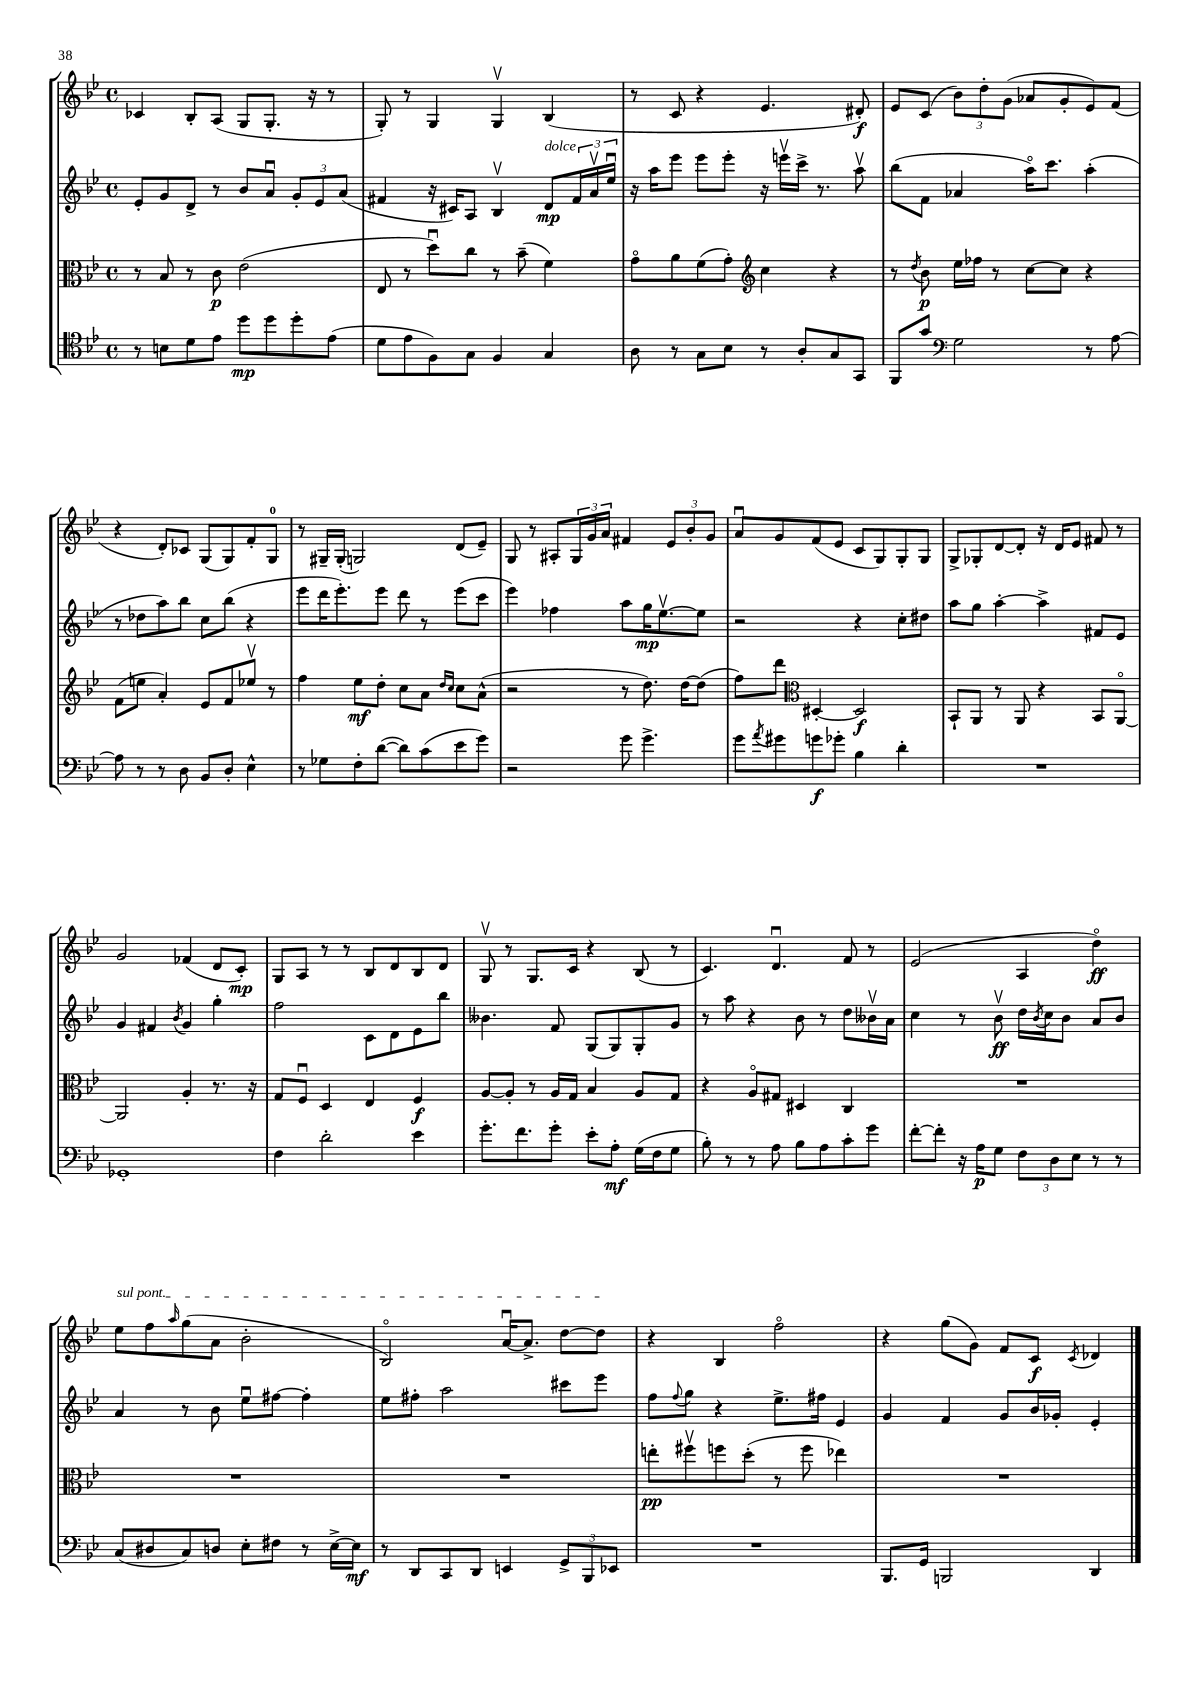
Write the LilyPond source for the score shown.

<<
\new StaffGroup <<
\new Staff = "s0" {
    \clef treble \key bes \major \defaultTimeSignature \time 4/4
    ces'4 bes8-. a8( g8 g8.-. r16 r8 |
    g8-.) r8 g4 g4\upbow bes4( |
    r8 c'8 r4 ees'4. dis'8-.\f) |
    ees'8 c'8( \tuplet 3/2 { bes'8) d''8-. g'8( } aes'8 g'8-. ees'8) f'8( |
    r4 d'8-.) ces'8 g8( g8) f'8-. g8-0 |
    r8 gis16-- gis16-.( g2) d'8( ees'8--) |
    g8 r8 ais8-. \tuplet 3/2 { g16 g'16 a'16 } fis'4 \tuplet 3/2 { ees'8 bes'8-. g'8 } |
    a'8\downbow g'8 f'8( ees'8 c'8 g8) g8-. g8 |
    g8-> ges8-. d'8~ d'8-. r16 d'16 ees'8 fis'8 r8 |
    g'2 fes'4( d'8 c'8-.\mp) |
    g8 a8 r8 r8 bes8 d'8 bes8 d'8 |
    g8\upbow r8 g8. c'16 r4 bes8( r8 |
    c'4.) d'4.\downbow f'8 r8 |
    ees'2( a4 d''4\flageolet\ff) |
    \once \override TextSpanner.bound-details.left.text = \markup { \italic "sul pont." } ees''8\startTextSpan f''8 \grace { a''16 } g''8( a'8 bes'2-. |
    bes2\flageolet) a'16~\downbow a'8.-> d''8~ d''8\stopTextSpan |
    r4 bes4 f''2\flageolet |
    r4 g''8( g'8) f'8 c'8\f \acciaccatura { c'8 } des'4 \bar "|." |
}
\new Staff = "s1" {
    \clef treble \key bes \major \defaultTimeSignature \time 4/4
    ees'8-. g'8 d'8-> r8 bes'8 a'8\downbow \tuplet 3/2 { g'8-. ees'8 a'8( } |
    fis'4 r16 cis'16) a8 bes4\upbow d'8\mp^\markup { \italic "dolce" } \tuplet 3/2 { fis'16 a'16\upbow ees''16\downbow } |
    r16 a''16 ees'''8 ees'''8 ees'''8-. r16 e'''16\upbow c'''16-> r8. a''8\upbow |
    bes''8( f'8 aes'4 a''16\flageolet) c'''8. a''4-.( |
    r8 des''8 a''8) bes''8 c''8 bes''8( r4 |
    ees'''8 d'''16 ees'''8.-.) ees'''8 d'''8 r8 ees'''8( c'''8 |
    ees'''4) fes''4 a''8 g''16\mp ees''8.~\upbow ees''8 |
    r2 r4 c''8-. dis''8 |
    a''8 g''8 a''4~-. a''4-> fis'8 ees'8 |
    g'4 fis'4 \acciaccatura { bes'8 } g'4 g''4-. |
    f''2 c'8 d'8 ees'8 bes''8 |
    beses'4. f'8 g8( g8) g8-. g'8 |
    r8 a''8 r4 bes'8 r8 d''8 beses'16\upbow a'16 |
    c''4 r8 bes'8\upbow\ff d''16 \acciaccatura { bes'8 } c''16 bes'8 a'8 bes'8 |
    a'4 r8 bes'8 ees''8\downbow fis''8~ fis''4-. |
    ees''8 fis''8-. a''2 cis'''8 ees'''8 |
    f''8 \appoggiatura { f''8 } g''8 r4 ees''8.-> fis''16 ees'4 |
    g'4 f'4 g'8 bes'16 ges'16-. ees'4-. \bar "|." |
}
\new Staff = "s2" {
    \clef alto \key bes \major \defaultTimeSignature \time 4/4
    r8 bes8 r8 c'8\p ees'2( |
    ees8 r8 d''8\downbow) c''8 r8 bes'8--( f'4) |
    g'8\flageolet a'8 f'8( g'8-.) \clef treble c''4 r4 |
    r8 \acciaccatura { d''8 } bes'8\p ees''16 fes''16 r8 c''8~ c''8 r4 |
    f'8( e''8 a'4-.) ees'8 f'8 ees''8\upbow r8 |
    f''4 ees''8\mf d''8-. c''8 a'8 \grace { d''16 c''16 } c''8 a'8-^( |
    r2 r8 d''8.) d''16~ d''8( |
    f''8) d'''8 \clef alto dis4~-. dis2\f |
    bes,8-! a,8 r8 a,8 r4 bes,8 a,8~\flageolet |
    a,2 a4-. r8. r16 |
    g8 f8\downbow d4 ees4 f4\f |
    a8~ a8-. r8 a16 g16 bes4 a8 g8 |
    r4 a8\flageolet gis8 dis4 c4 |
    R1 |
    R1 |
    R1 |
    e''8-.\pp fis''8\upbow f''8 d''8-.( r8 f''8 ees''4) |
    R1 \bar "|." |
}
\new Staff = "s3" {
    \clef tenor \key bes \major \defaultTimeSignature \time 4/4
    r8 b8 d'8 ees'8 d''8\mp d''8 d''8-. ees'8( |
    d'8 ees'8 f8) g8 f4 g4 |
    a8 r8 g8 bes8 r8 a8-. g8 g,8 |
    f,8 g'8 \clef bass g2 r8 a8~ |
    a8 r8 r8 d8 bes,8 d8-. ees4-^ |
    r8 ges8 f8-. d'8~( d'8) c'8( ees'8 g'8) |
    r2 g'8 g'4.-> |
    g'8 \acciaccatura { a'8 } gis'8 g'8\f ges'8-. bes4 d'4-. |
    R1 |
    ges,1-. |
    f4 d'2-. ees'4 |
    g'8.-. f'8. g'8-. ees'8-. a8-.\mf g16( f16 g8 |
    bes8-.) r8 r8 a8 bes8 a8 c'8-. g'8 |
    f'8~-. f'8-. r16 a16\p g8 \tuplet 3/2 { f8 d8 ees8 } r8 r8 |
    c8( dis8 c8) d8 ees8-. fis8 r8 ees16~-> ees16\mf |
    r8 d,8 c,8 d,8 e,4 \tuplet 3/2 { g,8-> bes,,8 ees,8 } |
    R1 |
    bes,,8. g,16 b,,2 d,4 \bar "|." |
}
>>
>>
\layout { \context { \Score \remove "Bar_number_engraver" } }
